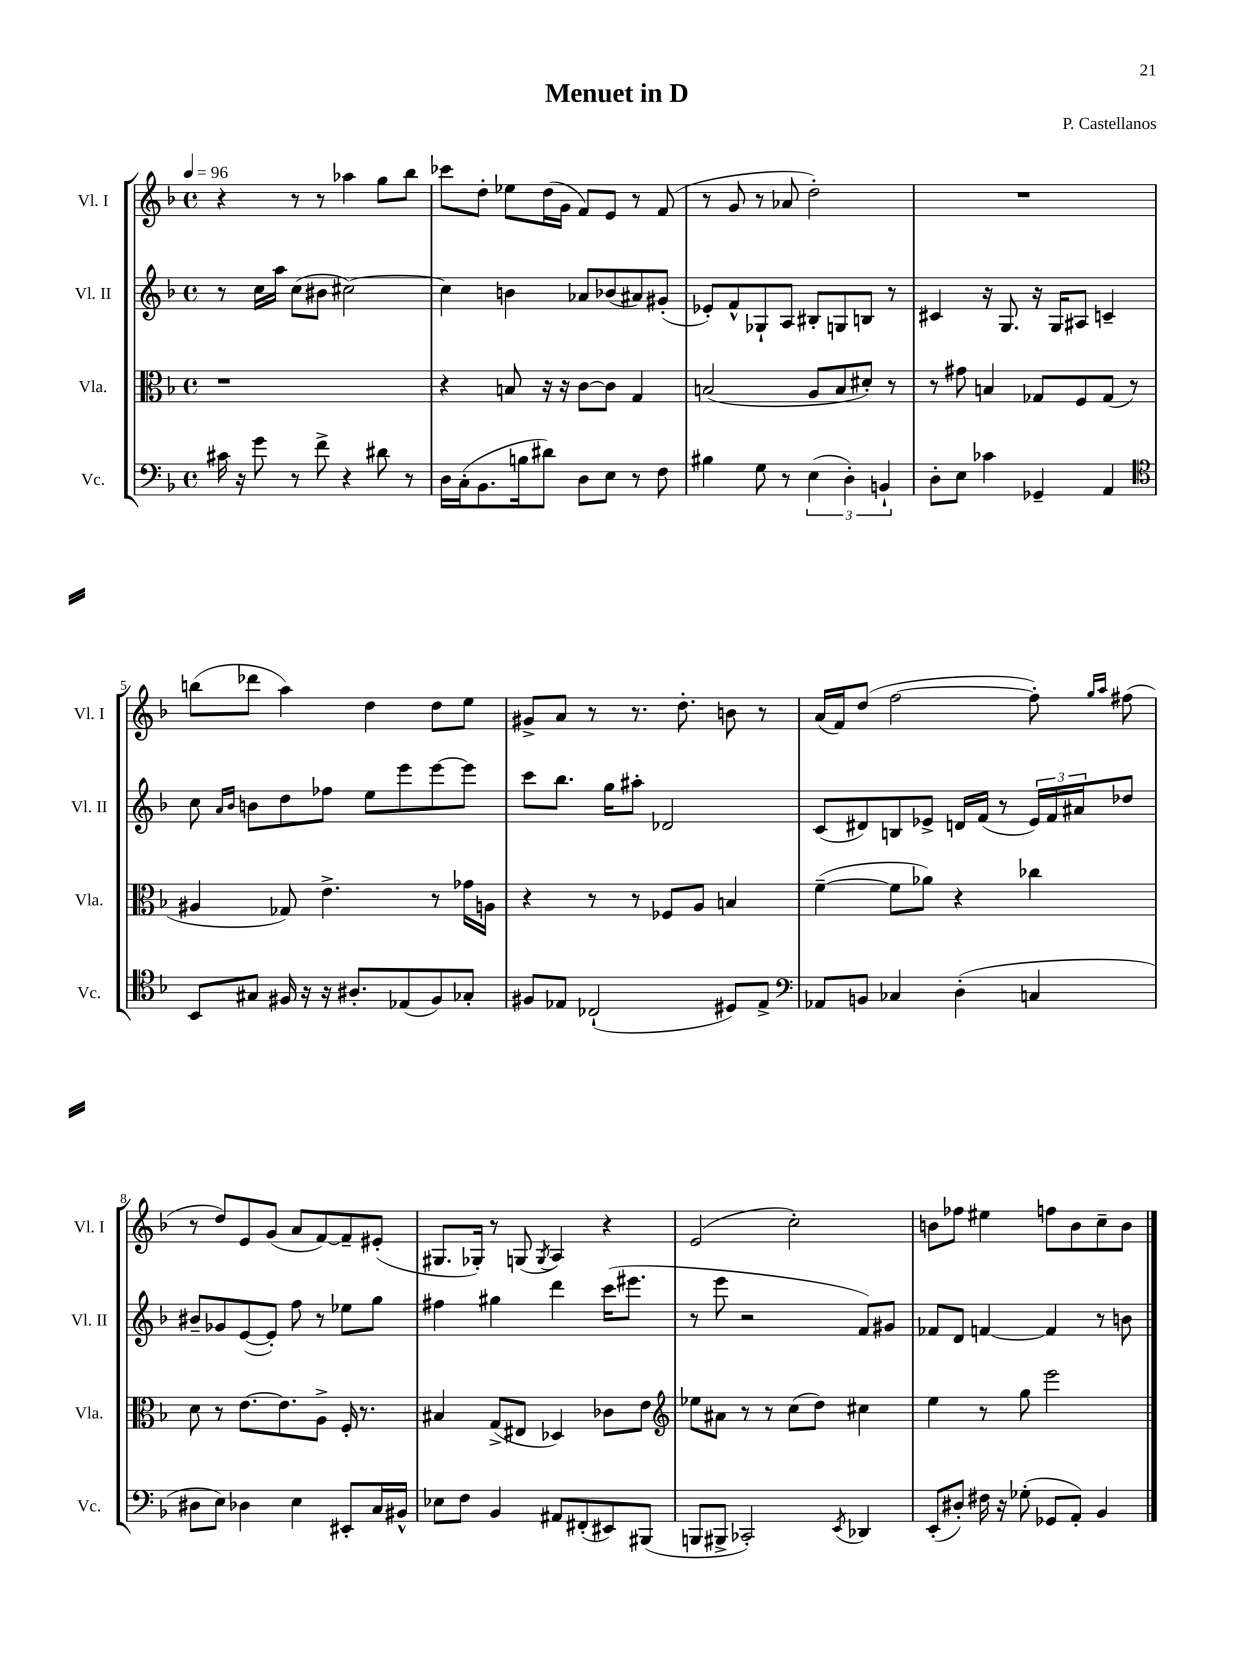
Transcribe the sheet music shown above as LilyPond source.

\header { title = "Menuet in D" composer = "P. Castellanos" }
<<
\new StaffGroup <<
\new Staff = "s0" \with { instrumentName = "Vl. I" shortInstrumentName = "Vl. I" } {
    \clef treble \key f \major \defaultTimeSignature \time 4/4 \tempo 4 = 96
    r4 r8 r8 aes''4 g''8 bes''8 |
    ces'''8 d''8-. ees''8 d''16( g'16 f'8) e'8 r8 f'8( |
    r8 g'8 r8 aes'8 d''2-.) |
    R1 |
    b''8( des'''8 a''4) d''4 d''8 e''8 |
    gis'8-> a'8 r8 r8. d''8.-. b'8 r8 |
    a'16( f'16) d''8( f''2~ f''8-.) \grace { g''16 a''16 } fis''8( |
    r8 d''8) e'8 g'8( a'8 f'8~) f'8-- eis'8-.( |
    gis8. ges16-.) r8 g8( \acciaccatura { g8 } a4) r4 |
    e'2( c''2-.) |
    b'8 fes''8 eis''4 f''8 b'8 c''8-- b'8 \bar "|." |
}
\new Staff = "s1" \with { instrumentName = "Vl. II" shortInstrumentName = "Vl. II" } {
    \clef treble \key f \major \defaultTimeSignature \time 4/4
    r8 c''16 a''16 c''8( bis'8 cis''2~) |
    cis''4 b'4 aes'8 bes'8( ais'8) gis'8-.( |
    ees'8-.) f'8-^ ges8-! a8 bis8-. g8 b8 r8 |
    cis'4 r16 g8. r16 g16 ais8 c'4-- |
    c''8 \grace { a'16 bes'16 } b'8 d''8 fes''8 e''8 e'''8 e'''8~ e'''8 |
    c'''8 bes''8. g''16 ais''8-. des'2 |
    c'8( dis'8) b8 ees'8-> d'16 f'16( r8 \tuplet 3/2 { ees'16) f'16 ais'16 } des''8 |
    bis'8-- ges'8 e'8~( e'8-.) f''8 r8 ees''8 g''8 |
    fis''4 gis''4 d'''4 c'''16( eis'''8. |
    r8 e'''8 r2 f'8) gis'8 |
    fes'8 d'8 f'4~ f'4 r8 b'8 \bar "|." |
}
\new Staff = "s2" \with { instrumentName = "Vla." shortInstrumentName = "Vla." } {
    \clef alto \key f \major \defaultTimeSignature \time 4/4
    r1 |
    r4 b8 r16 r16 c'8~ c'8 g4 |
    b2( a8 b8 dis'8-.) r8 |
    r8 gis'8 b4 ges8 f8 ges8( r8 |
    ais4 ges8) e'4.-> r8 ges'16 a16 |
    r4 r8 r8 fes8 a8 b4 |
    f'4~--( f'8 aes'8) r4 ces''4 |
    d'8 r8 e'8.~ e'8. a8-> f16-. r8. |
    bis4 g8->( eis8 des4) ces'8 e'8 |
    \clef treble ees''8 ais'8 r8 r8 c''8( d''8) cis''4 |
    e''4 r8 g''8 e'''2 \bar "|." |
}
\new Staff = "s3" \with { instrumentName = "Vc." shortInstrumentName = "Vc." } {
    \clef bass \key f \major \defaultTimeSignature \time 4/4
    cis'16 r16 g'8 r8 f'8-> r4 dis'8 r8 |
    d16 c16-.( bes,8. b16 dis'8) d8 e8 r8 f8 |
    bis4 g8 r8 \tuplet 3/2 { e4( d4-.) b,4-! } |
    d8-. e8 ces'4 ges,4-- a,4 |
    \clef tenor bes,8 gis8 fis16 r16 r16 ais8.-. ees8( fis8) ges8-. |
    fis8 ees8 ces2-!( dis8) ees8-> |
    \clef bass aes,8 b,8 ces4 d4-.( c4 |
    dis8 e8) des4 e4 eis,8-. c16 bis,16-^ |
    ees8 f8 bes,4 ais,8 fis,8-.( eis,8) bis,,8( |
    b,,8 bis,,8-> ces,2-.) \acciaccatura { e,8 } des,4 |
    e,8-.( dis8-.) fis16 r16 ges8-.( ges,8 a,8-.) bes,4 \bar "|." |
}
>>
>>
